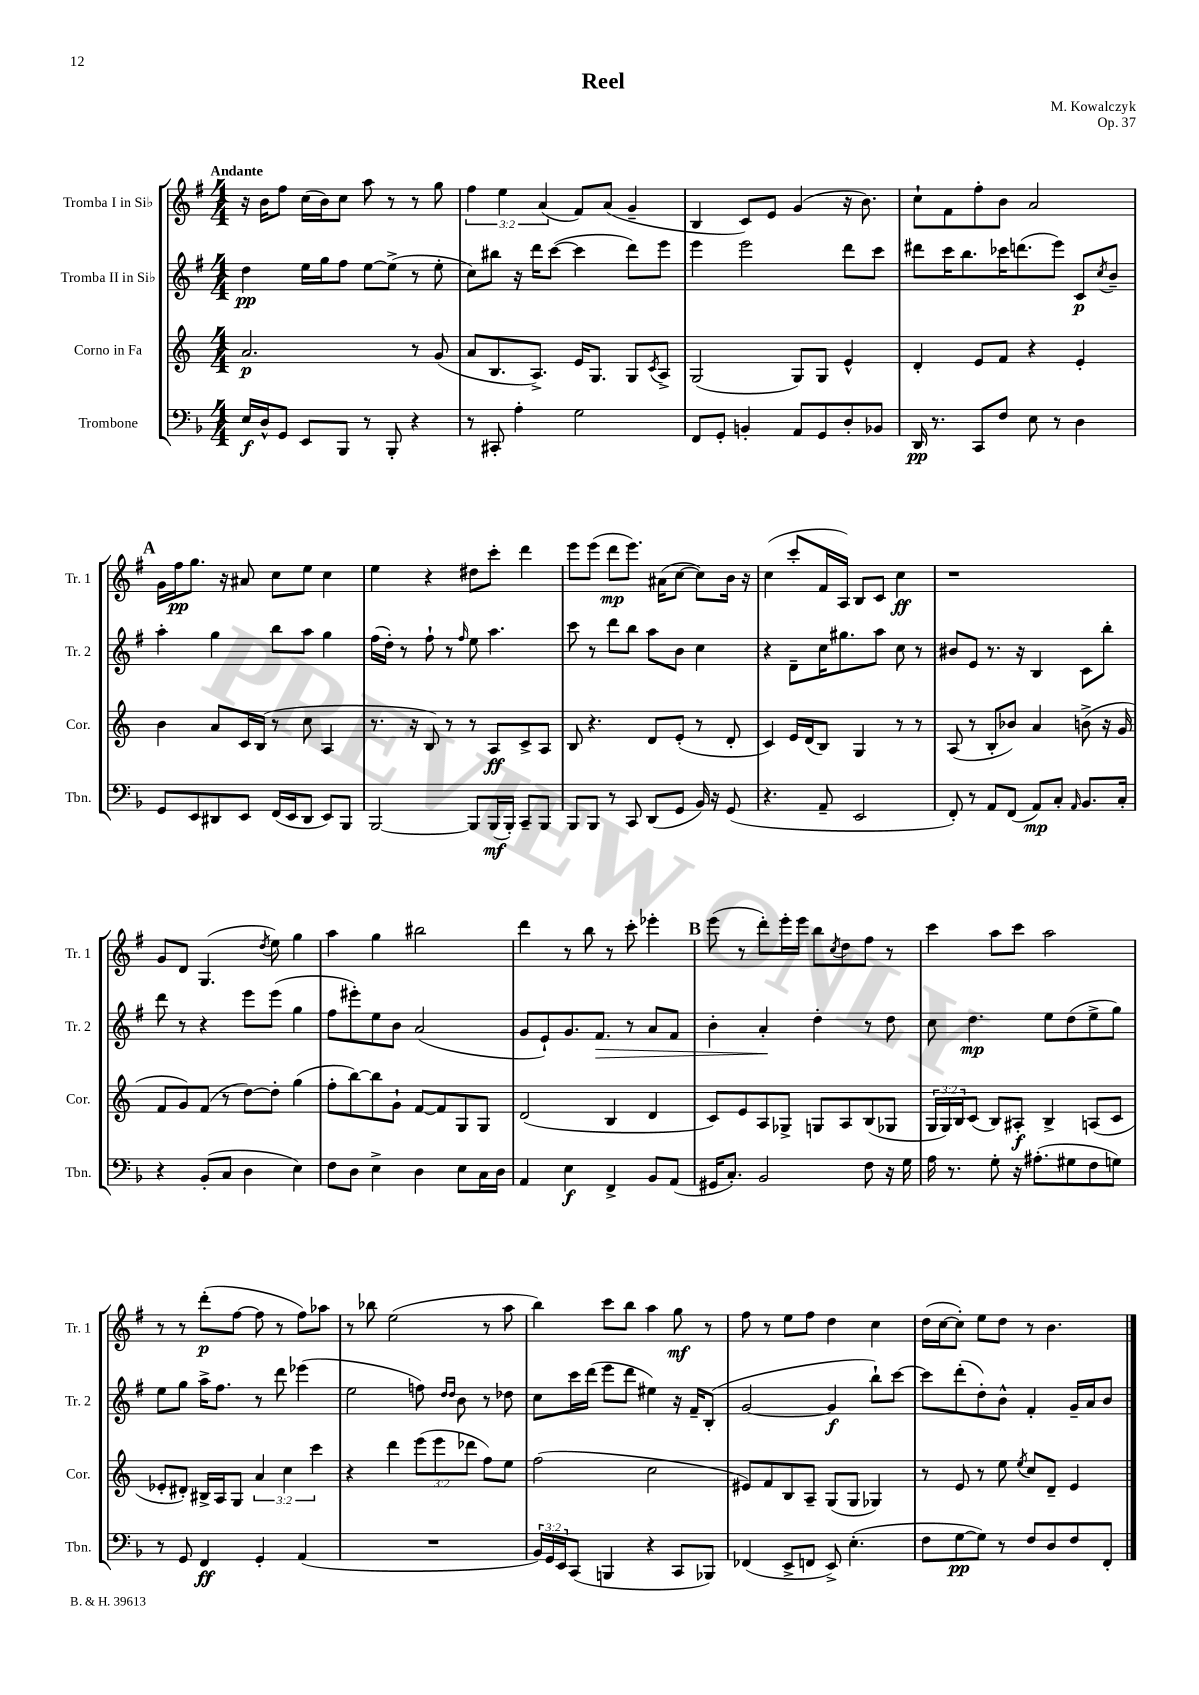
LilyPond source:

\header { title = "Reel" composer = "M. Kowalczyk" opus = "Op. 37" }
<<
\new StaffGroup <<
\new Staff = "s0" \with { instrumentName = "Tromba I in Sib" shortInstrumentName = "Tr. 1" } {
    \clef treble \key g \major \numericTimeSignature \time 4/4 \override Staff.TupletNumber.text = #tuplet-number::calc-fraction-text \tempo "Andante"
    r16 b'16 fis''8 c''16( b'16) c''8 a''8 r8 r8 g''8 |
    \tuplet 3/2 { fis''4 e''4 a'4( } fis'8) a'8( g'4-- |
    b4 c'8) e'8 g'4( r16 b'8.) |
    c''8-! fis'8 fis''8-. b'8 a'2 |
    \mark \markup { \bold "A" } g'16 fis''16\pp g''8. r16 ais'8 c''8 e''8 c''4 |
    e''4 r4 dis''8 c'''8-. d'''4 |
    e'''8 e'''8( d'''8\mp e'''8.) ais'16( c''8~ c''8) b'16 r16 |
    c''4( c'''8-. fis'16 a16) b8 c'8 c''4\ff |
    r1 |
    g'8 d'8 g4.( \acciaccatura { d''8 } e''8) g''4 |
    a''4 g''4 bis''2 |
    d'''4 r8 b''8 r8 c'''8-. ees'''4-. |
    \mark \markup { \bold "B" } e'''8( r8 d'''8-.) e'''16-. e'''16 b''8 \acciaccatura { c''8 } d''8 fis''8 r8 |
    c'''4 a''8 c'''8 a''2 |
    r8 r8 d'''8-.\p( fis''8~ fis''8 r8 fis''8) aes''8 |
    r8 bes''8 e''2( r8 a''8 |
    b''4) c'''8 b''8 a''4 g''8\mf r8 |
    fis''8 r8 e''8 fis''8 d''4 c''4 |
    d''16( c''16~ c''8-.) e''8 d''8 r8 b'4. \bar "|." |
}
\new Staff = "s1" \with { instrumentName = "Tromba II in Sib" shortInstrumentName = "Tr. 2" } {
    \clef treble \key g \major \numericTimeSignature \time 4/4
    d''4\pp e''16 g''16 fis''8 e''8~ e''8->( r8 e''8-. |
    c''8) bis''8 r16 d'''16 c'''8~( c'''4 d'''8) e'''8 |
    e'''4 e'''2 d'''8 c'''8 |
    dis'''8 c'''16 b''8. ces'''16 d'''8.( e'''8) c'8\p \acciaccatura { c''8 } b'8-- |
    \mark \markup { \bold "A" } a''4-. g''4 b''8 a''8 g''4 |
    fis''16( d''16-.) r8 fis''8-! r8 \grace { fis''16 } e''8 a''4. |
    c'''8 r8 d'''8 b''8 a''8 b'8 c''4 |
    r4 d'8-- c''16 gis''8. a''8 c''8 r8 |
    bis'8 e'8 r8. r16 b4 c'8 b''8-. |
    d'''8 r8 r4 e'''8 e'''8( g''4 |
    fis''8 eis'''8-.) e''8 b'8 a'2( |
    g'8 e'8-!) g'8. fis'8.\> r8 a'8 fis'8 |
    \mark \markup { \bold "B" } b'4-. a'4-.\! d''4-. r8 d''8 |
    c''8 d''4.\mp e''8 d''8( e''8-> g''8) |
    e''8 g''8 a''16-> fis''8. r8 d'''8 ees'''4( |
    e''2 f''8) \grace { d''16 d''16 } b'8 r8 des''8 |
    c''8 c'''16 d'''16( e'''8 d'''8 eis''4) r16 fis'16-- b8-.( |
    g'2~ g'4\f b''8-!) c'''8~ |
    c'''8 d'''8-.( d''8-.) b'8-^ fis'4-. g'16-- a'16 b'8 \bar "|." |
}
\new Staff = "s2" \with { instrumentName = "Corno in Fa" shortInstrumentName = "Cor." } {
    \clef treble \key c \major \numericTimeSignature \time 4/4 \override Staff.TupletNumber.text = #tuplet-number::calc-fraction-text
    a'2.\p r8 g'8( |
    a'8 b8. a8.->) e'16 g8. g8 \acciaccatura { c'8 } a8-> |
    g2( g8) g8 e'4-^ |
    d'4-. e'8 f'8 r4 e'4-. |
    \mark \markup { \bold "A" } b'4 a'8 c'16 b16( r8 c''8 a4 |
    r8. r16 b8) r8 r8 a8\ff c'8-> a8 |
    b8 r4. d'8 e'8-.( r8 d'8-. |
    c'4) e'16 d'16( b8) g4 r8 r8 |
    a8( r8 b8-. bes'8) a'4 b'8->( r16 g'16 |
    f'8 g'8) f'8( r8 d''8~) d''8-. g''4( |
    f''8-. b''8~) b''8 g'8-! f'8~ f'8 g8 g8 |
    d'2( b4 d'4 |
    \mark \markup { \bold "B" } c'8) e'8 a8 ges8-> g8 a8 b8( ges8 |
    \tuplet 3/2 { g16 g16) b16 } c'8( b8) ais8-.\f b4-> a8( c'8 |
    ees'8-. dis'8-.) bis16-> a16 g8 \tuplet 3/2 { a'4 c''4 c'''4 } |
    r4 d'''4 \tuplet 3/2 { e'''8( e'''8 des'''8 } f''8) e''8 |
    f''2( c''2 |
    eis'8) f'8 b8 a8-- g8( g8 ges4) |
    r8 e'8 r8 e''8 \acciaccatura { e''8 } c''8 d'8-- e'4 \bar "|." |
}
\new Staff = "s3" \with { instrumentName = "Trombone" shortInstrumentName = "Tbn." } {
    \clef bass \key f \major \numericTimeSignature \time 4/4 \override Staff.TupletNumber.text = #tuplet-number::calc-fraction-text
    e16\f d16-^ g,8 e,8 bes,,8 r8 bes,,8-. r4 |
    r8 cis,8-. a4-. g2 |
    f,8 g,8-. b,4-. a,8 g,8 d8-. bes,8 |
    d,16\pp r8. c,8 f8 e8 r8 d4 |
    \mark \markup { \bold "A" } g,8 e,8 dis,8 e,8 f,16( e,16 dis,8 e,8) bes,,8 |
    bes,,2~ bes,,8 bes,,16\mf( bes,,16-.) c,8-- bes,,8 |
    bes,,8 bes,,8 r8 c,8 d,8( g,8 bes,16) r16 g,8( |
    r4. a,8-- e,2 |
    f,8-.) r8 a,8 f,8( a,8\mp) c8-. \grace { a,16 } bes,8. c16-. |
    r4 bes,8-.( c8 d4 e4) |
    f8 d8 e4-> d4 e8 c16 d16 |
    a,4 e4\f f,4-> bes,8 a,8( |
    \mark \markup { \bold "B" } gis,16 c8.-.) bes,2 f8 r16 g16 |
    a16 r8. g8-. r16 ais8.-.( gis8 f8 g8) |
    r8 g,8 f,4\ff g,4-. a,4( |
    R1 |
    \tuplet 3/2 { bes,16) g,16 e,16 } c,8( b,,4 r4 c,8 bes,,8) |
    fes,4( e,8-> f,8 e,8->) e4.-.( |
    f8 g8~\pp g8) r8 f8 d8 f8 f,8-. \bar "|." |
}
>>
>>
\layout { \context { \Score \remove "Bar_number_engraver" } }
